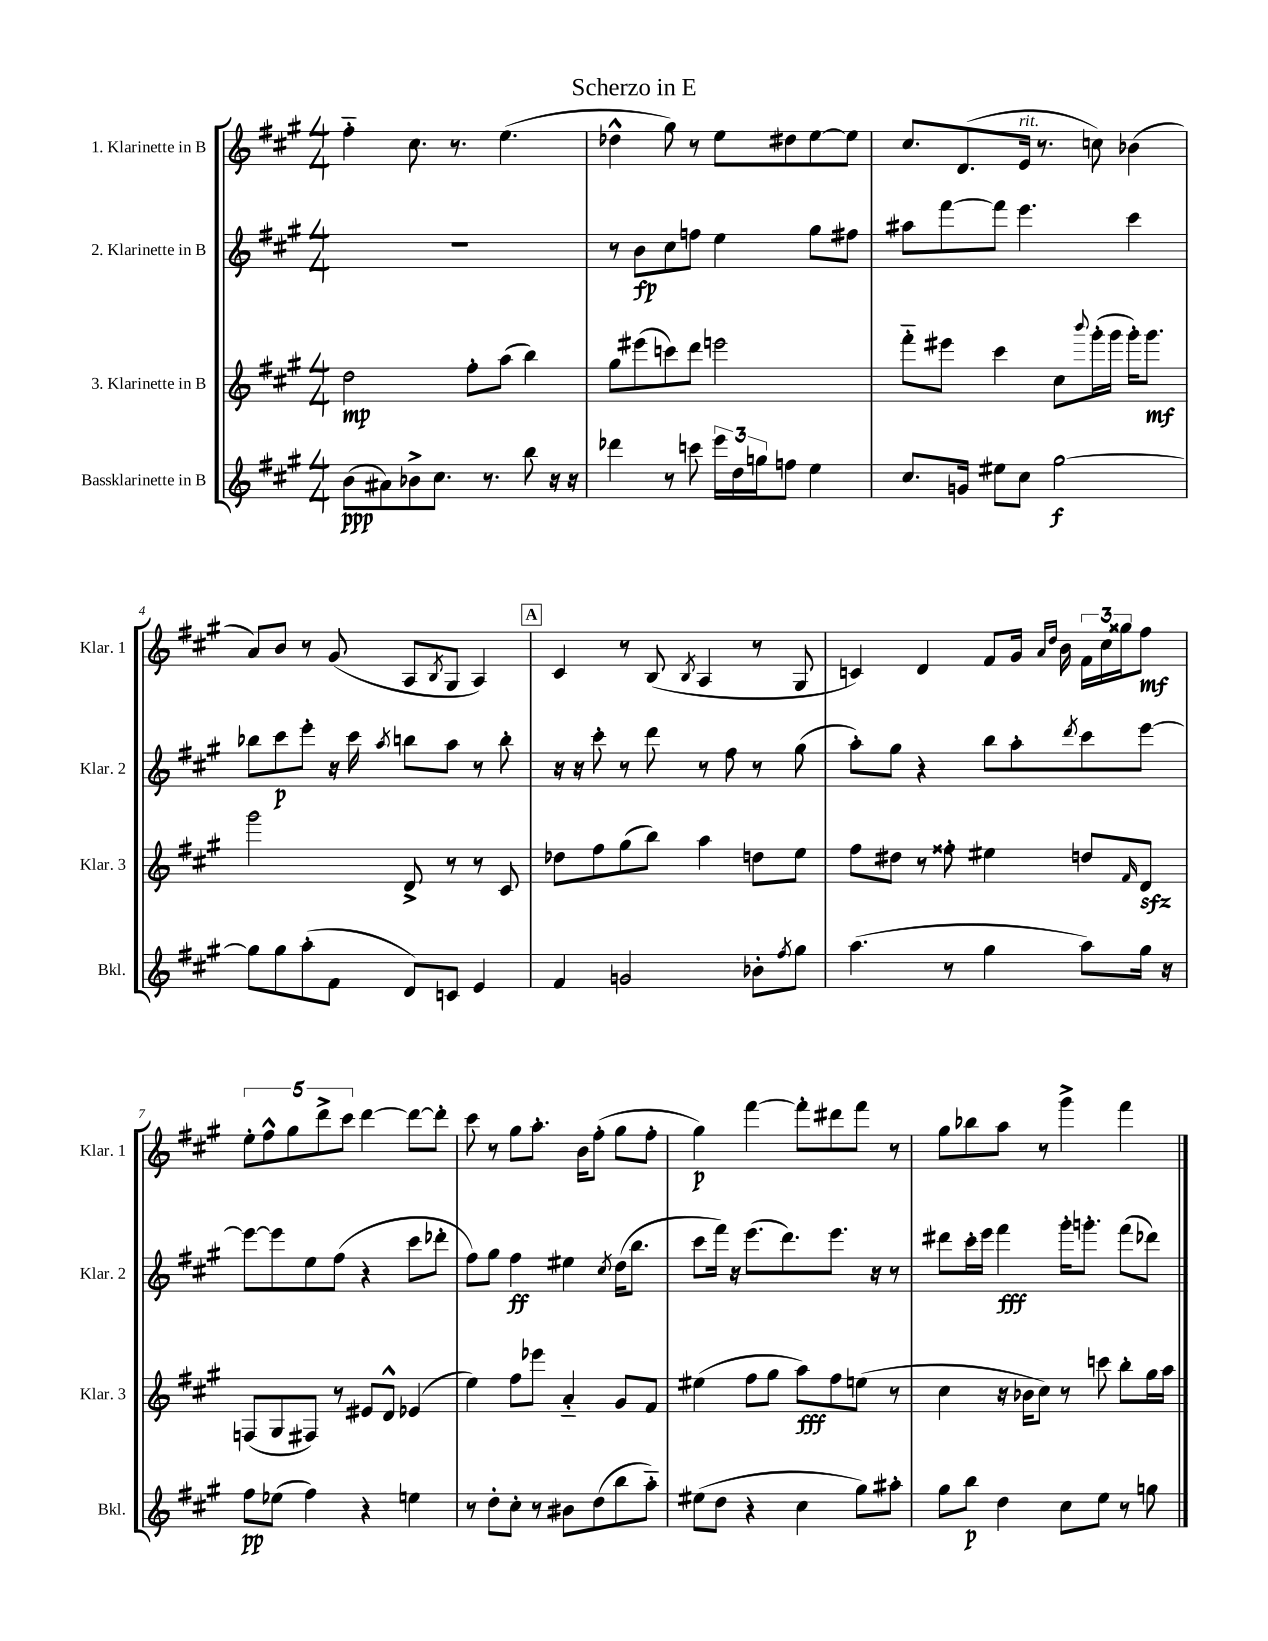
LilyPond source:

\header { title = "Scherzo in E" }
<<
\new StaffGroup <<
\new Staff = "s0" \with { instrumentName = "1. Klarinette in B" shortInstrumentName = "Klar. 1" } {
    \clef treble \key a \major \numericTimeSignature \time 4/4
    fis''4-_ cis''8. r8. e''4.( |
    des''4-^ gis''8) r8 e''8 dis''8 e''8~ e''8 |
    cis''8. d'8.( e'16^\markup { \italic "rit." } r8. c''8) bes'4( |
    a'8) b'8 r8 gis'8( a8 \acciaccatura { b8 } gis8 a4) |
    \mark \markup { \box "A" } cis'4 r8 b8( \acciaccatura { b8 } a4 r8 gis8 |
    c'4) d'4 fis'8 gis'16 \grace { a'16 d''16 } b'16 \tuplet 3/2 { fis'16 cis''16 gisis''16 } fis''8\mf |
    \tuplet 5/4 { e''8-. fis''8-^ gis''8 d'''8-> cis'''8 } d'''4~ d'''8~ d'''8-. |
    cis'''8 r8 gis''8 a''8.-. b'16 fis''8-.( gis''8 fis''8-. |
    gis''4\p) fis'''4~ fis'''8-. dis'''8 fis'''8 r8 |
    gis''8 bes''8 a''8 r8 gis'''4-> fis'''4 \bar "|." |
}
\new Staff = "s1" \with { instrumentName = "2. Klarinette in B" shortInstrumentName = "Klar. 2" } {
    \clef treble \key a \major \numericTimeSignature \time 4/4
    R1 |
    r8 b'8\fp cis''8 f''8 e''4 gis''8 fis''8 |
    ais''8 fis'''8~ fis'''8 e'''4. cis'''4 |
    bes''8 cis'''8\p e'''8-. r16 cis'''16 \acciaccatura { a''8 } b''8 a''8 r8 b''8-. |
    \mark \markup { \box "A" } r16 r16 cis'''8-. r8 d'''8 r8 fis''8 r8 gis''8( |
    a''8-.) gis''8 r4 b''8 a''8-. \acciaccatura { d'''8 } cis'''8 e'''8~ |
    e'''8~ e'''8 e''8 fis''8( r4 cis'''8 des'''8-. |
    fis''8) gis''8 fis''4\ff eis''4 \acciaccatura { cis''8 } d''16( b''8. |
    cis'''8 fis'''16) r16 e'''8.( d'''8.) e'''8. r16 r8 |
    dis'''8 cis'''16-. e'''16 fis'''4\fff gis'''16-. g'''8.-. fis'''8( des'''8) \bar "|." |
}
\new Staff = "s2" \with { instrumentName = "3. Klarinette in B" shortInstrumentName = "Klar. 3" } {
    \clef treble \key a \major \numericTimeSignature \time 4/4
    d''2\mp fis''8-. a''8( b''4) |
    gis''8 eis'''8( c'''8) d'''8 e'''2 |
    fis'''8-_ eis'''8 cis'''4 cis''8 \appoggiatura { b'''8 } gis'''16-.( gis'''16 gis'''16-.) gis'''8.\mf |
    gis'''2 d'8-> r8 r8 cis'8 |
    \mark \markup { \box "A" } des''8 fis''8 gis''8( b''8) a''4 d''8 e''8 |
    fis''8 dis''8 r8 fisis''8-. eis''4 d''8 \grace { fis'16 } d'8\sfz |
    f8( gis8 fis8) r8 eis'8 d'8-^ ees'4( |
    e''4) fis''8 ees'''8 a'4-_ gis'8 fis'8 |
    eis''4( fis''8 gis''8 a''8\fff) fis''8 e''8( r8 |
    cis''4 r16 bes'16 cis''8) r8 c'''8 b''8-. gis''16 a''16 \bar "|." |
}
\new Staff = "s3" \with { instrumentName = "Bassklarinette in B" shortInstrumentName = "Bkl." } {
    \clef treble \key a \major \numericTimeSignature \time 4/4
    b'8\ppp( ais'8) bes'8-> cis''8. r8. b''8 r16 r16 |
    des'''4 r8 c'''8 \tuplet 3/2 { e'''16 d''16 g''16 } f''8 e''4 |
    cis''8. g'16 eis''8 cis''8 gis''2~\f |
    gis''8 gis''8 a''8-.( fis'8 d'8) c'8 e'4 |
    \mark \markup { \box "A" } fis'4 g'2 bes'8-. \acciaccatura { fis''8 } gis''8 |
    a''4.( r8 gis''4 a''8) gis''16 r16 |
    fis''8\pp ees''8( fis''4) r4 e''4 |
    r8 d''8-. cis''8-. r8 bis'8 d''8( b''8 a''8-_) |
    eis''8( d''8 r4 cis''4 gis''8) ais''8-. |
    gis''8 b''8\p d''4 cis''8 e''8 r8 g''8 \bar "|." |
}
>>
>>
